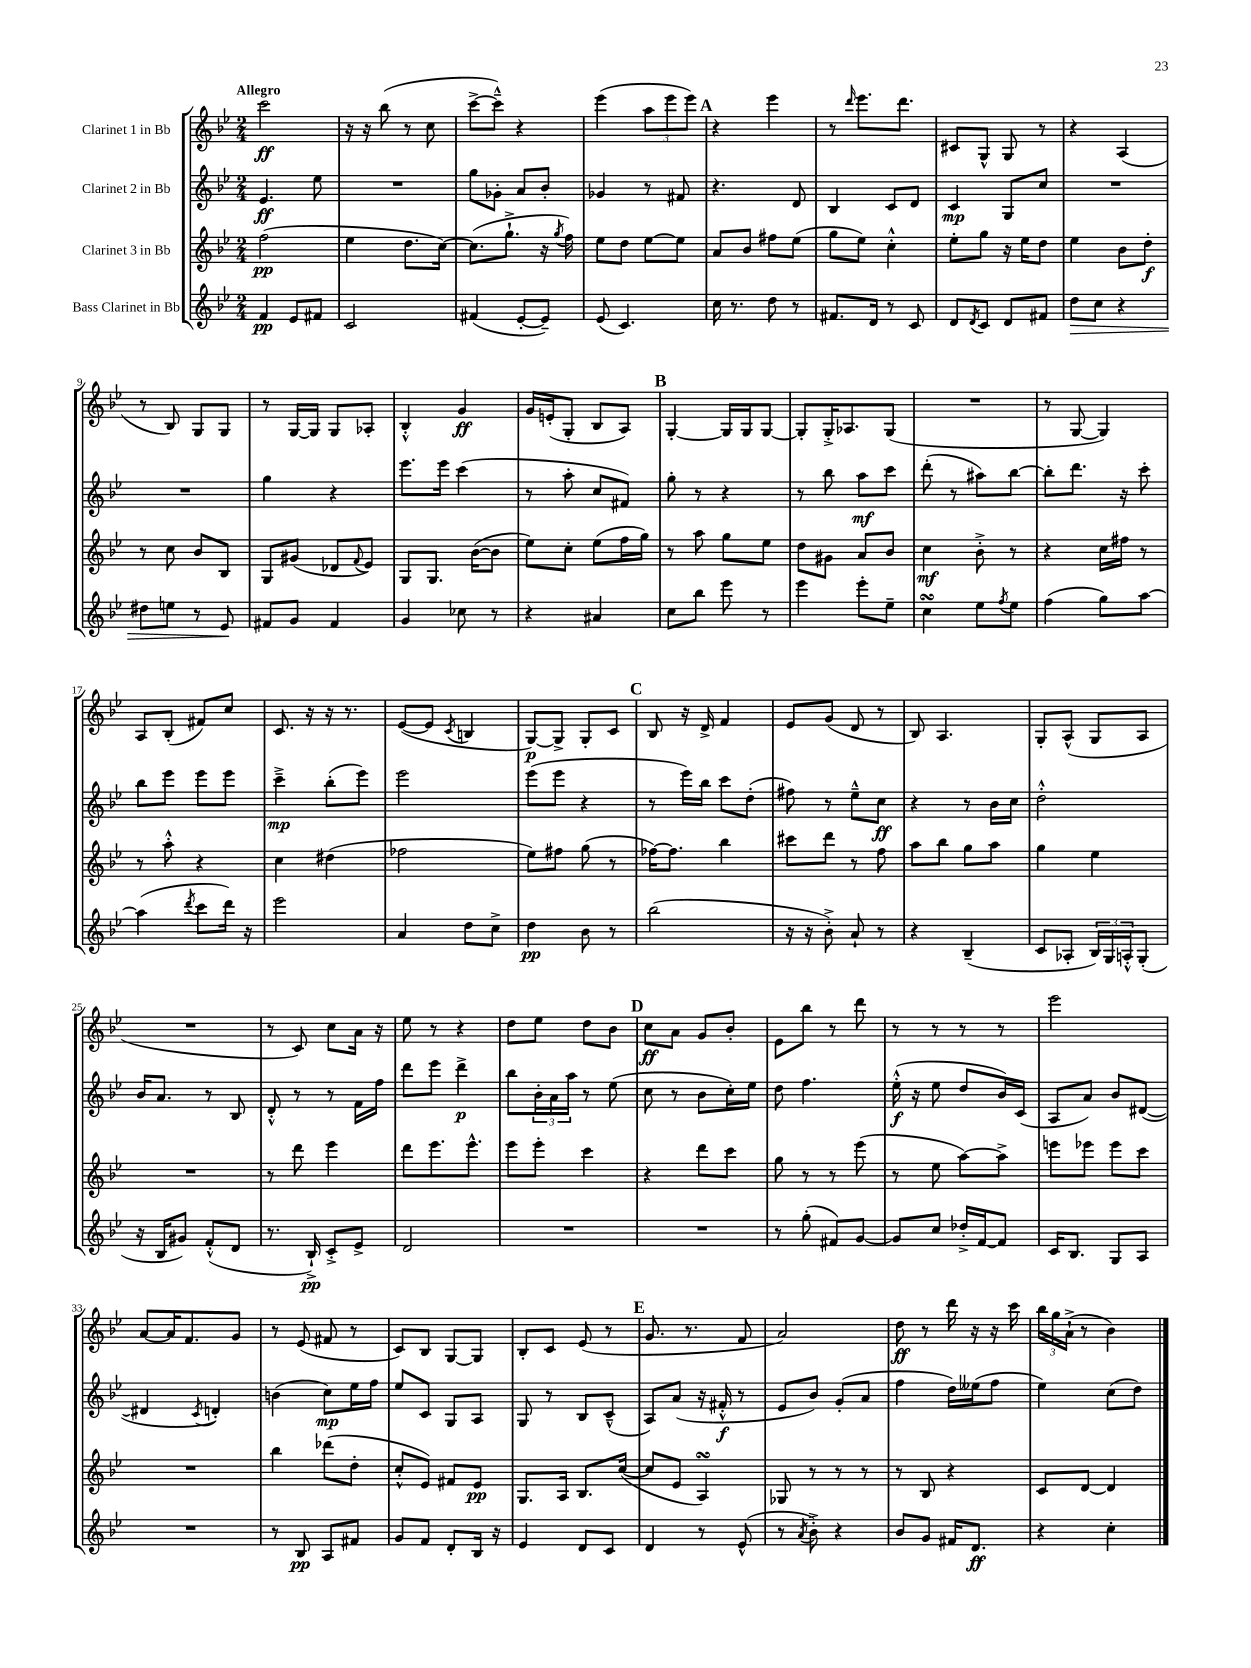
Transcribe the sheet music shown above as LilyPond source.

<<
\new StaffGroup <<
\new Staff = "s0" \with { instrumentName = "Clarinet 1 in Bb" } {
    \clef treble \key bes \major \numericTimeSignature \time 2/4 \tempo "Allegro"
    c'''2\ff |
    r16 r16 bes''8( r8 c''8 |
    c'''8~-> c'''8---^) r4 |
    ees'''4( \tuplet 3/2 { a''8 ees'''8 ees'''8) } |
    \mark \markup { \bold "A" } r4 ees'''4 |
    r8 \grace { d'''16 } ees'''8. d'''8. |
    cis'8 g8-^ g8 r8 |
    r4 a4( |
    r8 bes8) g8 g8 |
    r8 g16~ g16 g8 aes8-. |
    bes4-.-^ g'4\ff |
    g'16 e'16-.( g8-. bes8 a8) |
    \mark \markup { \bold "B" } g4~-. g16 g16 g8~ |
    g8-. g16-.-> aes8. g8( |
    R2 |
    r8 g8~ g4) |
    a8 bes8-.( fis'8) c''8 |
    c'8. r16 r16 r8. |
    ees'8~( ees'8 \acciaccatura { c'8 } b4 |
    g8~\p) g8-> g8-. c'8 |
    \mark \markup { \bold "C" } bes8 r16 d'16-> f'4 |
    ees'8 g'8( d'8 r8 |
    bes8) a4. |
    g8-. a8-^( g8 a8 |
    R2 |
    r8 c'8) c''8 a'16 r16 |
    ees''8 r8 r4 |
    d''8 ees''8 d''8 bes'8 |
    \mark \markup { \bold "D" } c''8\ff a'8 g'8 bes'8-. |
    ees'8 bes''8 r8 d'''8 |
    r8 r8 r8 r8 |
    ees'''2 |
    a'8~ a'16 f'8. g'8 |
    r8 ees'8( fis'8 r8 |
    c'8) bes8 g8~ g8 |
    bes8-. c'8 ees'8( r8 |
    \mark \markup { \bold "E" } g'8. r8. f'8 |
    a'2) |
    d''8\ff r8 d'''16 r16 r16 c'''16 |
    \tuplet 3/2 { bes''16 g''16 a'16-!->( } r8 bes'4) \bar "|." |
}
\new Staff = "s1" \with { instrumentName = "Clarinet 2 in Bb" } {
    \clef treble \key bes \major \numericTimeSignature \time 2/4
    ees'4.\ff ees''8 |
    R2 |
    g''8 ges'8-. a'8 bes'8-. |
    ges'4 r8 fis'8 |
    \mark \markup { \bold "A" } r4. d'8 |
    bes4 c'8 d'8 |
    c'4\mp g8 c''8 |
    R2 |
    R2 |
    g''4 r4 |
    ees'''8. ees'''16 c'''4( |
    r8 a''8-. c''8 fis'8) |
    \mark \markup { \bold "B" } g''8-. r8 r4 |
    r8 bes''8 a''8\mf c'''8 |
    d'''8-.( r8 ais''8) bes''8~ |
    bes''8-. d'''8. r16 c'''8-. |
    bes''8 ees'''8 ees'''8 ees'''8 |
    c'''4--->\mp bes''8-.( ees'''8) |
    ees'''2 |
    ees'''8( ees'''8 r4 |
    \mark \markup { \bold "C" } r8 ees'''16) bes''16 c'''8 d''8-.( |
    fis''8) r8 ees''8---^ c''8\ff |
    r4 r8 bes'16 c''16 |
    d''2-.-^ |
    bes'16 a'8. r8 bes8 |
    d'8-.-^ r8 r8 f'16 f''16 |
    d'''8 ees'''8 d'''4->\p |
    bes''8 \tuplet 3/2 { bes'16-. a'16 a''16 } r8 ees''8( |
    \mark \markup { \bold "D" } c''8 r8 bes'8 c''16-.) ees''16 |
    d''8 f''4. |
    ees''16-.-^\f( r16 ees''8 d''8 bes'16) c'16( |
    a8 a'8) bes'8 dis'8~( |
    dis'4 \acciaccatura { c'8 } d'4-.) |
    b'4( c''8\mp) ees''16 f''16 |
    ees''8 c'8 g8 a8 |
    g8 r8 bes8 c'8---^( |
    \mark \markup { \bold "E" } a8) a'8( r16 fis'16-.-^\f r8 |
    ees'8 bes'8) g'8-.( a'8 |
    f''4 d''16) eeses''16( f''8 |
    ees''4) c''8( d''8) \bar "|." |
}
\new Staff = "s2" \with { instrumentName = "Clarinet 3 in Bb" } {
    \clef treble \key bes \major \numericTimeSignature \time 2/4
    f''2\pp( |
    ees''4 d''8. c''16~) |
    c''8.( g''8.-!-> r16 \acciaccatura { g''8 } f''16) |
    ees''8 d''8 ees''8~ ees''8 |
    \mark \markup { \bold "A" } a'8 bes'8 fis''8 ees''8( |
    g''8 ees''8) c''4-.-^ |
    ees''8-. g''8 r16 ees''16 d''8 |
    ees''4 bes'8 d''8-.\f |
    r8 c''8 bes'8 bes8 |
    g8 gis'8( des'8 \appoggiatura { f'8 } ees'8) |
    g8 g8. bes'16~( bes'8 |
    ees''8) c''8-. ees''8( f''16 g''16) |
    \mark \markup { \bold "B" } r8 a''8 g''8 ees''8 |
    d''8 gis'8 a'8 bes'8 |
    c''4\mf bes'8-.-> r8 |
    r4 c''16 fis''16 r8 |
    r8 a''8-.-^ r4 |
    c''4 dis''4( |
    fes''2 |
    ees''8) fis''8 g''8( r8 |
    \mark \markup { \bold "C" } fes''16~) fes''8. bes''4 |
    cis'''8 d'''8 r8 f''8 |
    a''8 bes''8 g''8 a''8 |
    g''4 ees''4 |
    R2 |
    r8 d'''8 ees'''4 |
    d'''8 ees'''8. ees'''8.-^ |
    ees'''8 ees'''8-. c'''4 |
    \mark \markup { \bold "D" } r4 d'''8 c'''8 |
    g''8 r8 r8 ees'''8( |
    r8 ees''8 a''8~) a''8-> |
    e'''8 ees'''8 ees'''8 c'''8 |
    R2 |
    bes''4 des'''8( d''8-. |
    c''8-.-^ ees'8) fis'8 ees'8\pp |
    g8. a16 bes8. c''16~( |
    \mark \markup { \bold "E" } c''8 ees'8 a4\turn) |
    ges8 r8 r8 r8 |
    r8 bes8 r4 |
    c'8 d'8~ d'4 \bar "|." |
}
\new Staff = "s3" \with { instrumentName = "Bass Clarinet in Bb" } {
    \clef treble \key bes \major \numericTimeSignature \time 2/4
    f'4\pp ees'8 fis'8 |
    c'2 |
    fis'4( ees'8~-. ees'8--) |
    ees'8( c'4.) |
    \mark \markup { \bold "A" } c''16 r8. d''8 r8 |
    fis'8. d'16 r8 c'8 |
    d'8 \acciaccatura { d'8 } c'8 d'8 fis'8 |
    d''8\> c''8 r4 |
    dis''8 e''8 r8 ees'8\! |
    fis'8 g'8 fis'4 |
    g'4 ces''8 r8 |
    r4 ais'4 |
    \mark \markup { \bold "B" } c''8 bes''8 ees'''8 r8 |
    ees'''4 ees'''8-. ees''8-- |
    c''4\turn ees''8 \acciaccatura { f''8 } ees''8 |
    f''4( g''8) a''8~ |
    a''4( \acciaccatura { d'''8 } c'''8 d'''16) r16 |
    ees'''2 |
    a'4 d''8 c''8-> |
    d''4\pp bes'8 r8 |
    \mark \markup { \bold "C" } bes''2( |
    r16 r16 bes'8-.->) a'8-! r8 |
    r4 bes4--( |
    c'8 aes8-. \tuplet 3/2 { bes16) g16 a16-.-^ } g8-.( |
    r16 bes16 gis'8) f'8-.-^( d'8 |
    r8. bes16-!->\pp) c'8-.-> ees'8-> |
    d'2 |
    R2 |
    \mark \markup { \bold "D" } R2 |
    r8 g''8-.( fis'8) g'8~ |
    g'8 c''8 des''16-.-> f'16~ f'8 |
    c'16 bes8. g8 a8 |
    R2 |
    r8 bes8\pp a8 fis'8 |
    g'8 f'8 d'8-. bes16 r16 |
    ees'4 d'8 c'8 |
    \mark \markup { \bold "E" } d'4 r8 ees'8-^( |
    r8 \acciaccatura { a'8 } bes'8-.->) r4 |
    bes'8 g'8 fis'16 d'8.\ff |
    r4 c''4-. \bar "|." |
}
>>
>>
